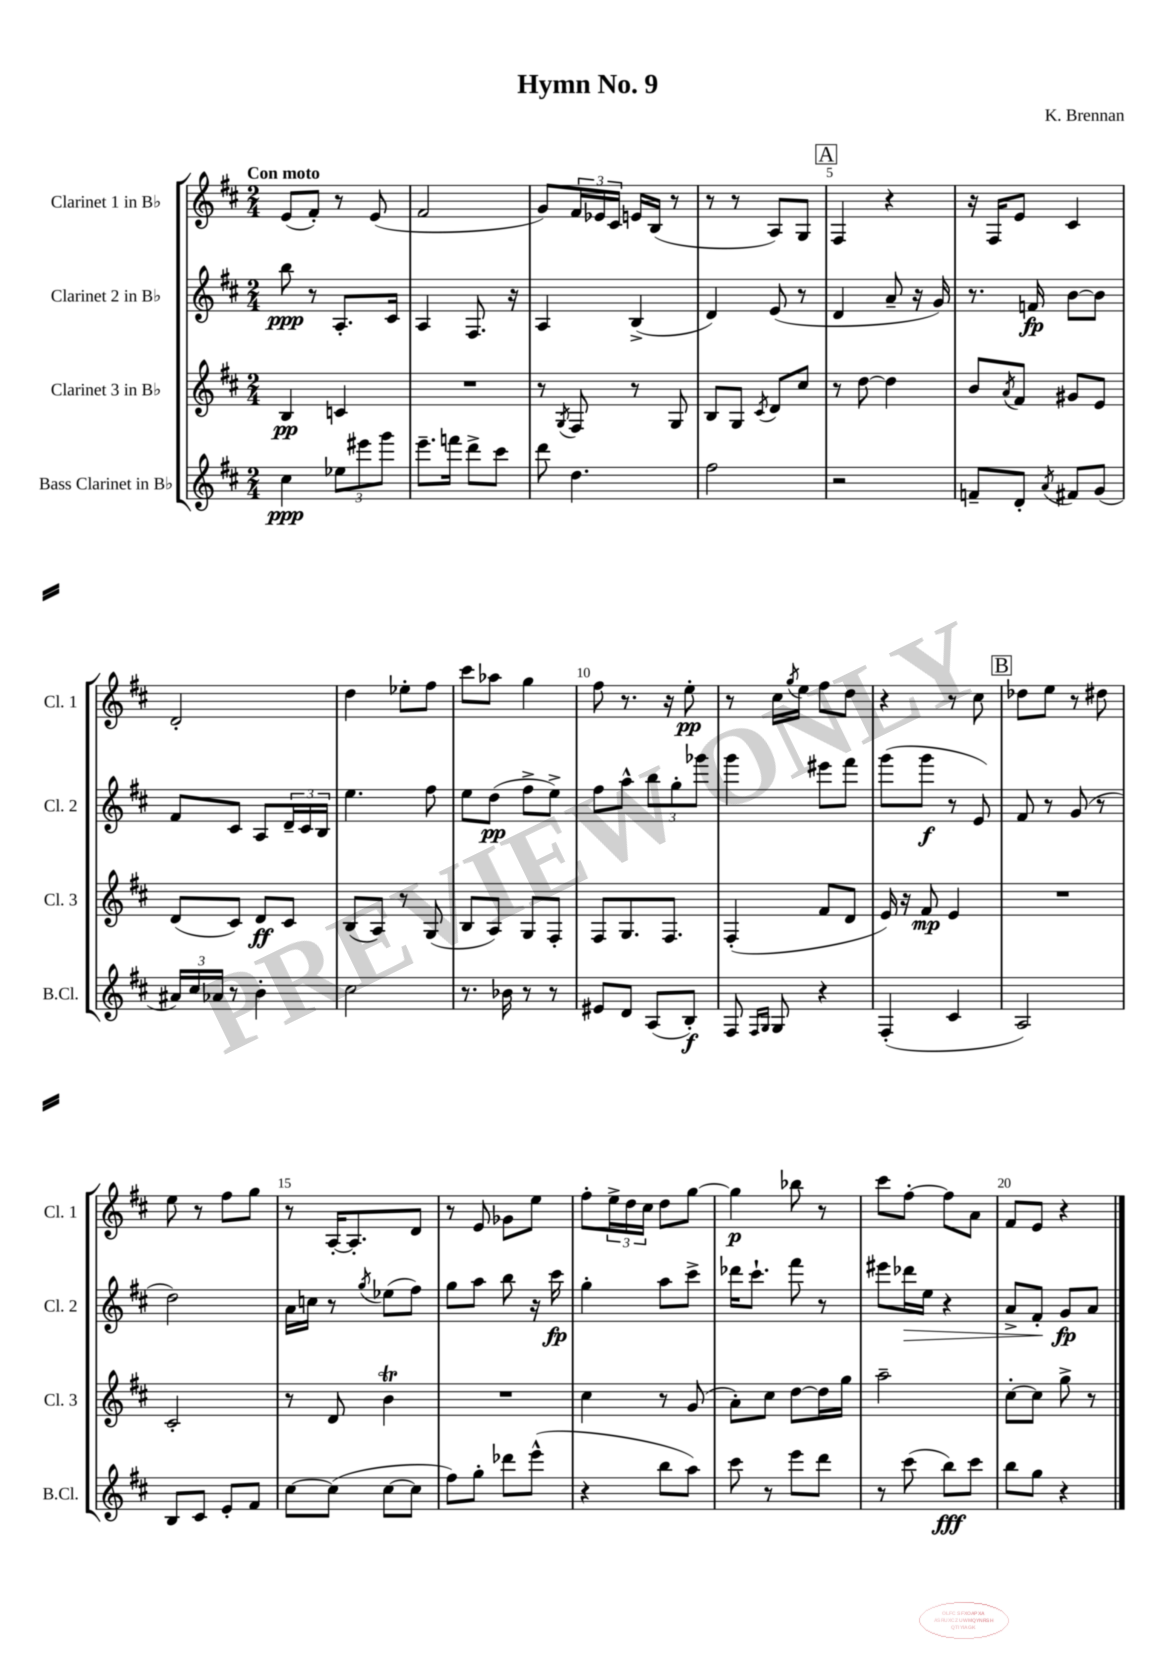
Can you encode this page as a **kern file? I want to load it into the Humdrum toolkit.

**kern	**kern	**kern	**kern
*staff4	*staff3	*staff2	*staff1
*clefG2	*clefG2	*clefG2	*clefG2
*k[f#c#]	*k[f#c#]	*k[f#c#]	*k[f#c#]
*M2/4	*M2/4	*M2/4	*M2/4
4cc#\	4B/	8bb\	(8e/L
.	.	8r	8f#'/J)
12ee-\L	4c/	8.A'/L	8r
12eee#\	.	.	.
.	.	.	(8e/
12ggg\J	.	.	.
.	.	16c#/Jk	.
=	=	=	=
8.eee~\L	2r	4A/	2f#/
16fff\Jk	.	.	.
8ddd^\L	.	8.F#/	.
8ccc#\J	.	.	.
.	.	16r	.
=	=	=	=
8ddd\	8r	4A/	8g/L)
.	8qG/	.	.
4.dd\	8F#/	.	24f#/L
.	.	.	24e-/
.	.	.	24c#/JJ
.	8r	(4B^/	16e/LL
.	.	.	(16B/JJ
.	8G/	.	8r
=	=	=	=
2ff#\	8B/L	4d/)	8r
.	8G/J	.	8r
.	8qc#/	.	.
.	8d/L	(8e/	8A/L)
.	8cc#/J	8r	8G/J
=	=	=	=
2r	8r	4d/	4F#/
.	[8dd\	.	.
.	4dd\]	8a~/	4r
.	.	16r	.
.	.	16g/)	.
=	=	=	=
8f~/L	8b/L	8.r	16r
.	.	.	16F#/LK
.	8qa/	.	.
8d'/J	8f#/J	.	8e/J
.	.	16f/	.
8qa/	.	.	.
8f#/L	8g#/L	[8b\L	4c#/
(8g/J	8e/J	8b\]J	.
=	=	=	=
24a#/LL)	(8d/L	8f#/L	2d'/
24cc#/	.	.	.
24a-/JJ	.	.	.
8r	8c#/J)	8c#/J	.
4b'\	8d/L	8A/L	.
.	8c#/J	24d~/L	.
.	.	24c#/	.
.	.	24B/JJ	.
=	=	=	=
2cc#\	(8B/L	4.ee\	4dd\
.	8A/J)	.	.
.	8r	.	8ee-'\L
.	(8G/	8ff#\	8ff#\J
=	=	=	=
8.r	8B/L	8ee\L	8ccc#\L
.	8A/J)	(8dd\J	8aa-\J
16b-\	.	.	.
8r	8G/L	8ff#^\L	4gg\
8r	8F#'/J	8ee^\J)	.
=	=	=	=
8e#/L	8F#/L	8ff#\L	8ff#\
8d/J	8.G/	8aa^^\J	8.r
(8A/L	.	12bb\L	.
.	8.F#/J	.	16r
.	.	12gg'\	.
8B'/J)	.	.	8ee'\
.	.	12ggg-\J	.
=	=	=	=
8F#/	(4F#'/	4ggg\	8r
16qqF#/LL	.	.	.
16qqG/JJ	.	.	.
8G/	.	.	16cc#\LL
.	.	.	8qgg/
.	.	.	16ee\JJ
4r	8f#/L	8eee#\L	8ff#\L
.	8d/J	8fff#\J	8dd\J
=	=	=	=
(4F#'/	16e/)	(8ggg\L	4r
.	16r	.	.
.	8f#/	8ggg\J	.
4c#/	4e/	8r	8r
.	.	8e/)	8cc#\
=	=	=	=
2A/)	2r	8f#/	8dd-\L
.	.	8r	8ee\J
.	.	(8g/	8r
.	.	8r	8dd#\
=	=	=	=
8B/L	2c#'/	2dd\)	8ee\
8c#/J	.	.	8r
8e'/L	.	.	8ff#\L
8f#/J	.	.	8gg\J
=	=	=	=
[8cc#\L	8r	16a\LL	8r
.	.	16cc\JJ	.
(8cc#\]J	8d/	8r	[16A'/LK
.	.	.	8.A'/]
.	.	8qgg/	.
[8cc#\L	4b\	(8ee-\L	.
8cc#\]J	.	8ff#\J)	8d/J
=	=	=	=
8ff#\L)	2r	8gg\L	8r
8gg'\J	.	8aa\J	8e/
8ddd-\L	.	8bb\	8g-\L
(8eee^^\J	.	16r	8ee\J
.	.	16ccc#\	.
=	=	=	=
4r	4cc#\	4gg'\	8ff#'\L
.	.	.	24ee^\L
.	.	.	24dd\
.	.	.	24cc#\JJ
8bb\L	8r	8aa\L	8dd\L
8aa\J)	(8g/	8ccc#^\J	[8gg\J
=	=	=	=
8ccc#\	8a'\L)	16ddd-\LK	4gg\]
.	.	8.ccc#`\J	.
8r	8cc#\J	.	.
8eee\L	[8dd\L	8fff#\	8bb-\
8ddd\J	16dd\]L	8r	8r
.	16gg\JJ	.	.
=	=	=	=
8r	2aa~\	8eee#\L	8ccc#\L
(8ccc#\	.	16ddd-\L	[8ff#'\J
.	.	16ee\JJ	.
8bb\L)	.	4r	8ff#\]L
8ccc#\J	.	.	8a\J
=	=	=	=
8bb\L	[8cc#'\L	8a^/L	8f#/L
8gg\J	8cc#\]J	8f#'/J	8e/J
4r	8gg^\	8g/L	4r
.	8r	8a/J	.
==	==	==	==
*-	*-	*-	*-
